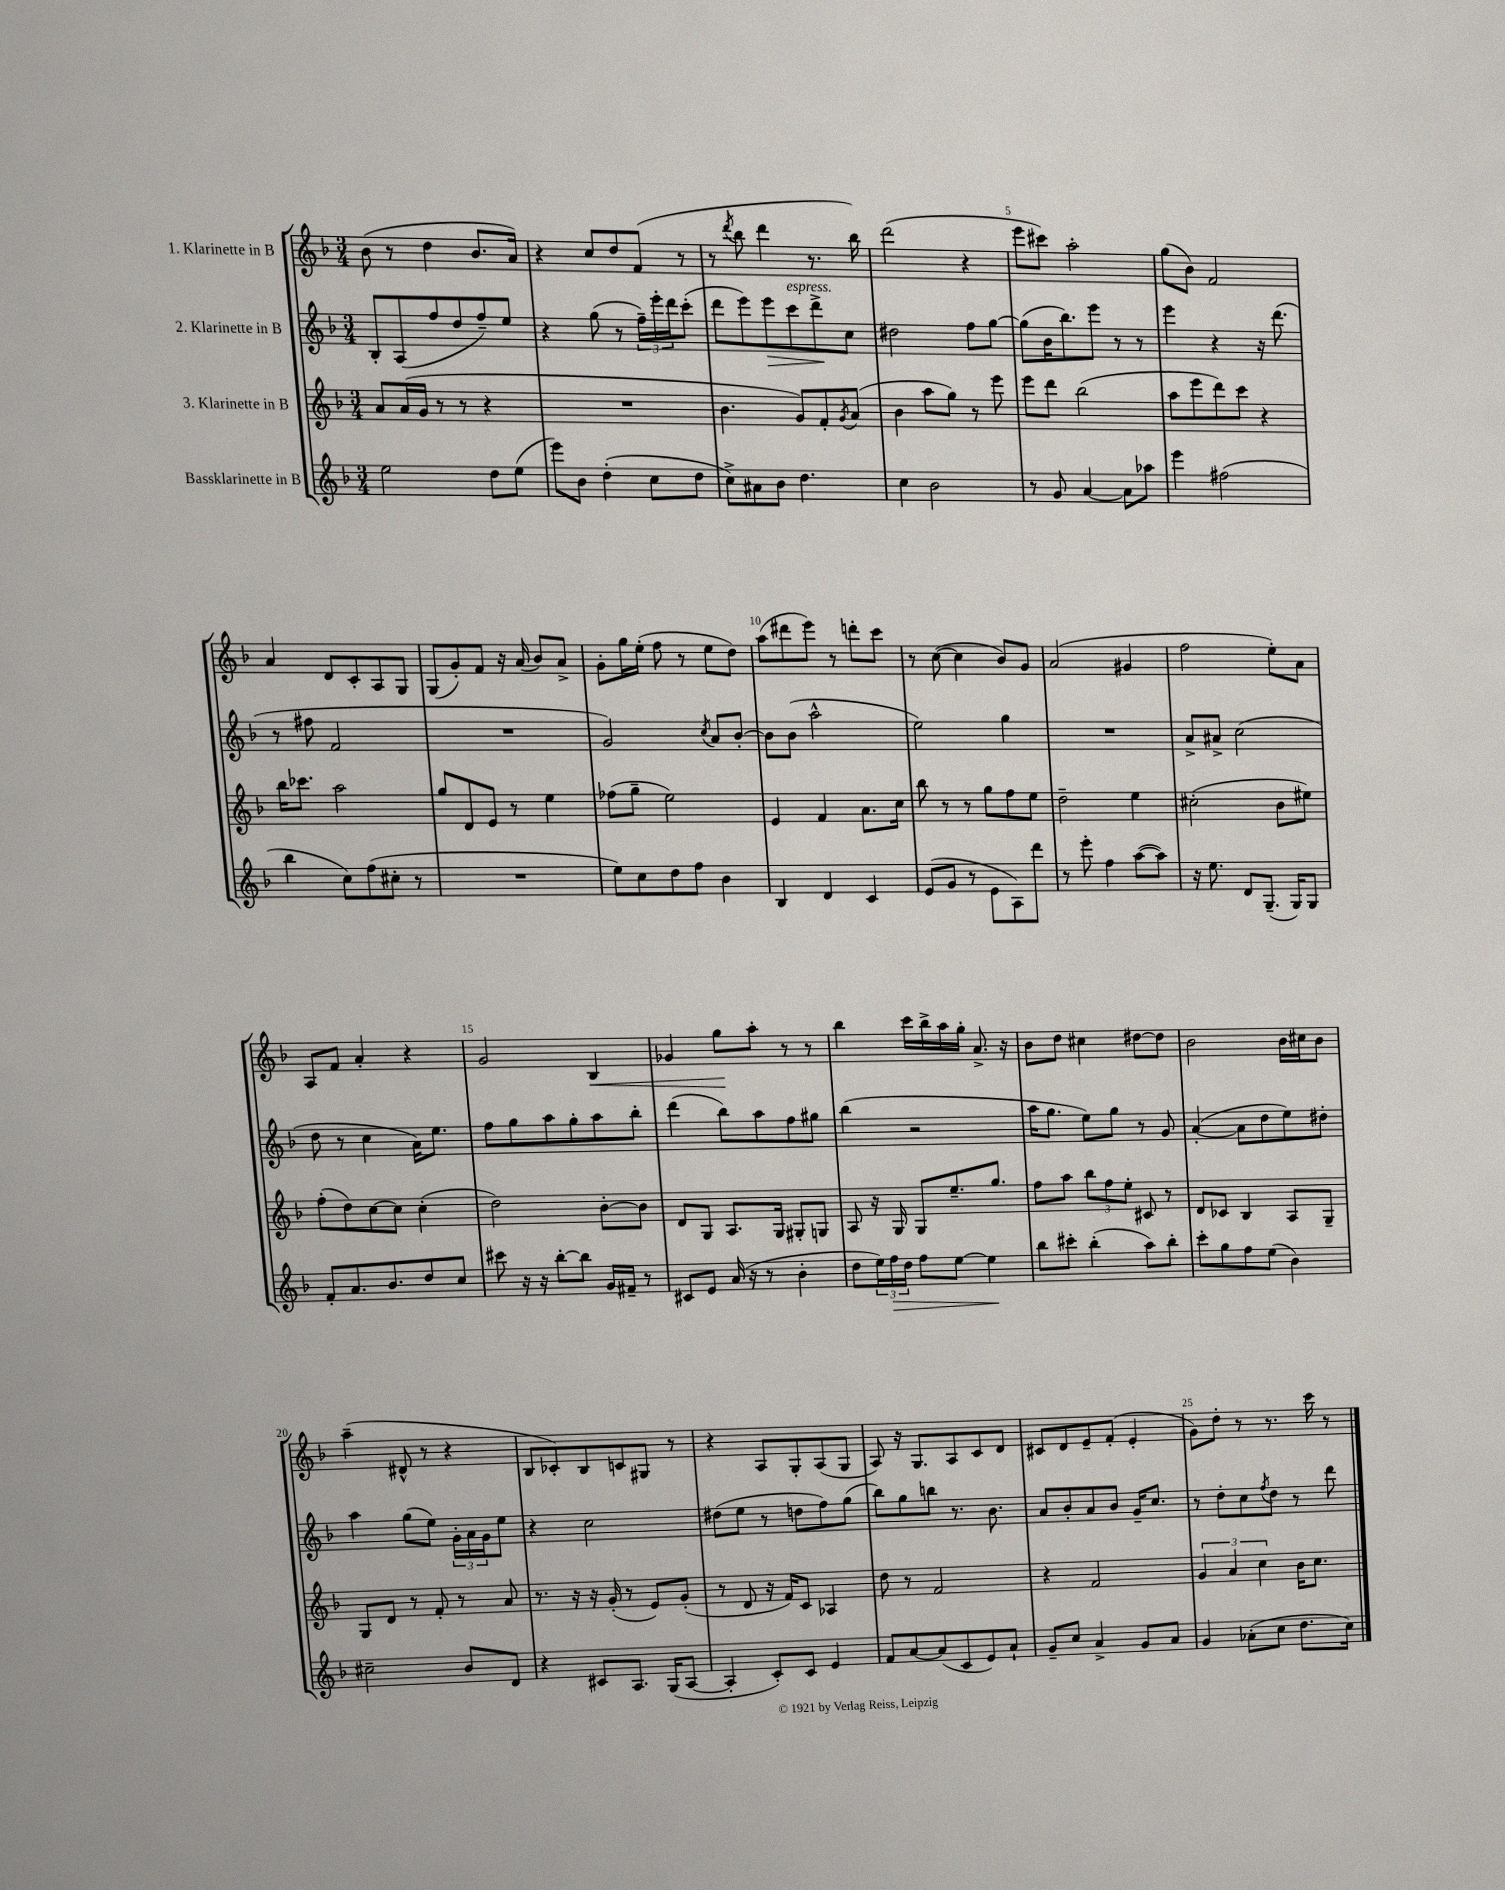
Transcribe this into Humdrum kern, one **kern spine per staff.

**kern	**dynam	**kern	**kern	**dynam	**kern	**dynam
*part4	*part4	*part3	*part2	*part2	*part1	*part1
*staff4	*staff4	*staff3	*staff2	*staff2	*staff1	*staff1
*I"Bassklarinette in B	*	*I"3. Klarinette in B	*I"2. Klarinette in B	*	*I"1. Klarinette in B	*
*clefG2	*	*clefG2	*clefG2	*	*clefG2	*
*k[b-]	*	*k[b-]	*k[b-]	*	*k[b-]	*
*M3/4	*	*M3/4	*M3/4	*	*M3/4	*
=1	=1	=1	=1	=1	=1	=1
2ee\	.	8a/L	8B-'/L	.	(8b-\	.
.	.	(16a/L	(8A/	.	8r	.
.	.	16g/JJ	.	.	.	.
.	.	8r	8ff/	.	4dd\	.
.	.	8r	8dd/	.	.	.
8dd\L	.	4r	8ff~/)	.	8.b-/L	.
(8ee\J	.	.	8ee/J	.	.	.
.	.	.	.	.	16a/Jk)	.
=2	=2	=2	=2	=2	=2	=2
8eee\L)	.	2.r	4r	.	4r	.
8b-\J	.	.	.	.	.	.
(4dd'\	.	.	(8gg\	.	8cc/L	.
.	.	.	8r	.	8dd/	.
8cc\L	.	.	24ff~\LL)	.	(8f/J	.
.	.	.	24eee'\	.	.	.
.	.	.	24ddd\J	.	.	.
8dd\J	.	.	(8ccc'\J	.	8r	.
=3	=3	=3	=3	=3	=3	=3
8cc^\L)	.	4.b-\	8ddd\L	.	8r	.
.	.	.	.	.	8qddd/	.
8a#X\	.	.	8eee\)	.	8bb-\	.
!	!	!	!	!LO:HP:b	!	!
8b-\J	.	.	8eee\	>	4ddd\	.
!	!	!	!LO:TX:a:i:t=espress.	!	!	!
4.dd\	.	8g/L)	8ccc\	.	.	.
.	.	8f'/	8ddd^\	.	8.r	.
.	.	8qg/	.	.	.	.
.	.	(8a/J	8cc\J	]	.	.
.	.	.	.	.	16bb-\)	.
=4	=4	=4	=4	=4	=4	=4
4cc\	.	4b-\	2dd#X\	.	(2ddd\	.
2b-\	.	8aa\L	.	.	.	.
.	.	8gg\J)	.	.	.	.
.	.	8r	8ff\L	.	4r	.
.	.	8eee\	[8gg\J	.	.	.
=5	=5	=5	=5	=5	=5	=5
8r	.	8eee\L	(8gg\L]	.	8eee\L	.
8g/	.	8ddd\J	16b-\K	.	8ccc#X\J)	.
.	.	.	8.bb-\)	.	.	.
[4a/	.	(2bb-\	.	.	2aa'\	.
.	.	.	8eee\J	.	.	.
8a\L]	.	.	8r	.	.	.
8aa-X\J	.	.	8r	.	.	.
=6	=6	=6	=6	=6	=6	=6
4eee\	.	8aa\L	4eee\	.	(8gg\L	.
.	.	8eee\	.	.	8b-\J)	.
(2ff#X\	.	8ddd\)	4r	.	2f/	.
.	.	8ccc\J	.	.	.	.
.	.	4r	16r	.	.	.
.	.	.	(8.ddd\	.	.	.
!!LO:LB:g=z
=7	=7	=7	=7	=7	=7	=7
4bb-\	.	16bb-\KL	8r	.	4a/	.
.	.	8.ccc-X\J	.	.	.	.
.	.	.	8ff#X\	.	.	.
8cc\L)	.	2aa\	2f/	.	8d/L	.
(8ff\	.	.	.	.	8c'/	.
8cc#X'\J	.	.	.	.	8A/	.
8r	.	.	.	.	8G/J	.
=8	=8	=8	=8	=8	=8	=8
2.r	.	8gg/L	2.r	.	(8G/L	.
.	.	8d/	.	.	8g'/)	.
.	.	8e/J	.	.	8f/J	.
.	.	8r	.	.	16r	.
.	.	.	.	.	(16a/	.
.	.	4ee\	.	.	8b-/L)	.
.	.	.	.	.	8a^/J	.
=9	=9	=9	=9	=9	=9	=9
8ee\L)	.	(8ff-X\L	2g/)	.	8g'\L	.
8cc\	.	8gg~\J	.	.	16gg\L	.
.	.	.	.	.	(16ee'\JJ	.
8dd\	.	2ee\)	.	.	8ff\	.
8ff\J	.	.	.	.	8r	.
.	.	.	8qcc/	.	.	.
4b-\	.	.	8a/L	.	8ee\L	.
.	.	.	[8b-'/J	.	8dd\J)	.
=10	=10	=10	=10	=10	=10	=10
4B-/	.	4e/	8b-\L]	.	(8aa\L	.
.	.	.	(8b-\J	.	8ddd#X\	.
4d/	.	4f/	2aa^^\	.	8eee\J)	.
.	.	.	.	.	8r	.
4c/	.	8.a\L	.	.	8dddn'\L	.
.	.	.	.	.	8ccc\J	.
.	.	16cc\Jk	.	.	.	.
=11	=11	=11	=11	=11	=11	=11
(8e/L	.	8bb-\	2ee\)	.	8r	.
8g/J	.	8r	.	.	([8cc\	.
8r	.	8r	.	.	4cc\]	.
8e\L	.	8gg\L	.	.	.	.
8A\)	.	8ff\	4gg\	.	8b-/L)	.
8ddd\J	.	8ee\J	.	.	8g/J	.
=12	=12	=12	=12	=12	=12	=12
8r	.	2dd~\	2.r	.	(2a/	.
8eee'\	.	.	.	.	.	.
4ff\	.	.	.	.	.	.
([8aa\L	.	4ee\	.	.	4g#X/	.
8aa\J])	.	.	.	.	.	.
=13	=13	=13	=13	=13	=13	=13
16r	.	(2cc#X'\	8a^/L	.	2ff\	.
8.ee\	.	.	.	.	.	.
.	.	.	8a#X^/J	.	.	.
8d/L	.	.	(2cc\	.	.	.
(8.G~/J	.	.	.	.	.	.
.	.	8b-\L	.	.	8ee'\L)	.
16G/KL)	.	.	.	.	.	.
8G/J	.	8ee#X\J)	.	.	8a\J	.
!!LO:LB:g=z
=14	=14	=14	=14	=14	=14	=14
8f'/L	.	(8ff'\L	8dd\	.	8A/L	.
8.a/	.	8dd\)	8r	.	8f/J	.
.	.	[8cc\	4cc\	.	4a'/	.
8.b-/	.	.	.	.	.	.
.	.	8cc\J]	.	.	.	.
8dd/	.	(4cc'\	16a\KL)	.	4r	.
.	.	.	8.ee\J	.	.	.
8cc/J	.	.	.	.	.	.
=15	=15	=15	=15	=15	=15	=15
8ccc#X\	.	2dd\)	8ff\L	.	2g/	.
16r	.	.	8gg\	.	.	.
16r	.	.	.	.	.	.
[8bb-'\L	.	.	8aa\	.	.	.
8bb-\J]	.	.	8gg'\	.	.	.
!	!	!	!	!	!	!LO:HP:b
16g/LL	.	[8b-'\L	8aa\	.	4B-/	<
16f#X~/JJ	.	.	.	.	.	.
8r	.	8b-\J]	8bb-'\J	.	.	.
=16	=16	=16	=16	=16	=16	=16
8c#X/L	.	8d/L	(4ddd\	.	4g-X/	.
8e/J	.	8G/J	.	.	.	.
(16a/	.	8.A/L	8bb-\L)	.	8gg\L	.
16r	.	.	.	.	.	.
8r	.	.	8aa\	.	8aa'\J	[
.	.	16G/Jk	.	.	.	.
4b-'\	.	8G#X'/L	8ff\	.	8r	.
.	.	8Gn/J	8gg#X\J	.	8r	.
=17	=17	=17	=17	=17	=17	=17
8dd\L	.	8A/	(4bb-\	.	4bb-\	.
24ee\L)	.	16r	.	.	.	.
!	!LO:HP:b	!	!	!	!	!
24ff\	>	.	.	.	.	.
.	.	16G/	.	.	.	.
24dd\JJ	.	.	.	.	.	.
8ff\L	.	8G/L	2r	.	16ccc\LL	.
.	.	.	.	.	16bb-^\	.
[8ee\J	.	8.ee~/	.	.	16aa\	.
.	.	.	.	.	16gg'\JJ	.
4ee\]	.	.	.	.	8.a^/	.
.	.	8.gg/J	.	.	.	.
.	.	.	.	.	16r	.
.	]	.	.	.	.	.
=18	=18	=18	=18	=18	=18	=18
8bb-\L	.	8ff\L	16aa\KL	.	8b-\L	.
.	.	.	8.gg\J	.	.	.
8ccc#X'\J	.	8aa\J	.	.	8dd\J	.
(4bb-'\	.	12bb-\L	8ee\L)	.	4cc#X\	.
.	.	12ff\	.	.	.	.
.	.	.	8gg\J	.	.	.
.	.	12ee'\J	.	.	.	.
8aa\L)	.	8c#X/	8r	.	[8dd#X\L	.
8bb-'\J	.	8r	8g/	.	8dd#\J]	.
=19	=19	=19	=19	=19	=19	=19
8ccc'\L	.	8d/L	([4a'/	.	2b-\	.
8gg\	.	8c-X/J	.	.	.	.
8ff\	.	4B-/	8a\L]	.	.	.
(8ee\J	.	.	8dd\	.	.	.
4b-\)	.	8A/L	8ee\)	.	16b-\LL	.
.	.	.	.	.	16cc#X\J	.
.	.	8G~/J	8dd#X'\J	.	8b-\J	.
!!LO:LB:g=z
=20	=20	=20	=20	=20	=20	=20
2cc#X~\	.	8G/L	4aa\	.	(4aa~\	.
.	.	8d/J	.	.	.	.
.	.	8r	(8gg\L	.	8d#X^^/	.
.	.	8f'/	8ee\J)	.	8r	.
8b-/L	.	8r	24g'\LL	.	4r	.
.	.	.	24a\	.	.	.
.	.	.	24g\J	.	.	.
8d/J	.	8a/	8ee\J	.	.	.
=21	=21	=21	=21	=21	=21	=21
4r	.	8.r	4r	.	8B-/L	.
.	.	.	.	.	8c-X'/)	.
.	.	16r	.	.	.	.
8c#X/L	.	16r	2cc\	.	8B-/	.
.	.	(16g'/	.	.	.	.
8.A/J	.	8r	.	.	8cn/	.
.	.	8e/L)	.	.	8G#X/J	.
(16G/KL	.	.	.	.	.	.
[8A/J	.	(8g'/J	.	.	8r	.
=22	=22	=22	=22	=22	=22	=22
4A'/]	.	8r	(8dd#X\L	.	4r	.
.	.	8d/	8ee\J	.	.	.
8c'/L)	.	16r	8r	.	8A/L	.
.	.	16f/KL)	.	.	.	.
8c/J	.	8c/J	8ddn\L	.	8G'/	.
4e/	.	4A-X/	8ff\)	.	(8A/	.
.	.	.	(8gg\J	.	8G/J	.
=23	=23	=23	=23	=23	=23	=23
8f/L	.	8dd\	8bb-\L)	.	8A/)	.
[8a/	.	8r	8gg\	.	16r	.
.	.	.	.	.	8.G/L	.
(8a/]	.	2f/	8bbn\J	.	.	.
8c/	.	.	8.r	.	8A/	.
8e/)	.	.	.	.	8c/	.
.	.	.	8.b-\	.	.	.
8a`/J	.	.	.	.	8d/J	.
=24	=24	=24	=24	=24	=24	=24
8g~/L	.	4r	8a/L	.	8c#X/L	.
8cc/J	.	.	8b-'/	.	8d/	.
4a^/	.	2f/	8a/	.	8e~/	.
.	.	.	8b-/J	.	(8f'/J	.
8g/L	.	.	16g~/KL	.	4e'/	.
.	.	.	8.cc/J	.	.	.
8a/J	.	.	.	.	.	.
=25	=25	=25	=25	=25	=25	=25
4g/	.	6g/	8r	.	8g\L)	.
.	.	.	8dd'\L	.	8dd'\J	.
.	.	6a/	.	.	.	.
(8a-X'\L	.	.	8cc\	.	8r	.
.	.	6cc\	.	.	.	.
.	.	.	8qff/	.	.	.
8cc\J	.	.	8dd\J	.	8.r	.
8.dd\L	.	16b-\KL	8r	.	.	.
.	.	8.cc\J	.	.	16ccc\	.
.	.	.	8ddd\	.	8r	.
16cc\Jk)	.	.	.	.	.	.
==	==	==	==	==	==	==
*-	*-	*-	*-	*-	*-	*-
